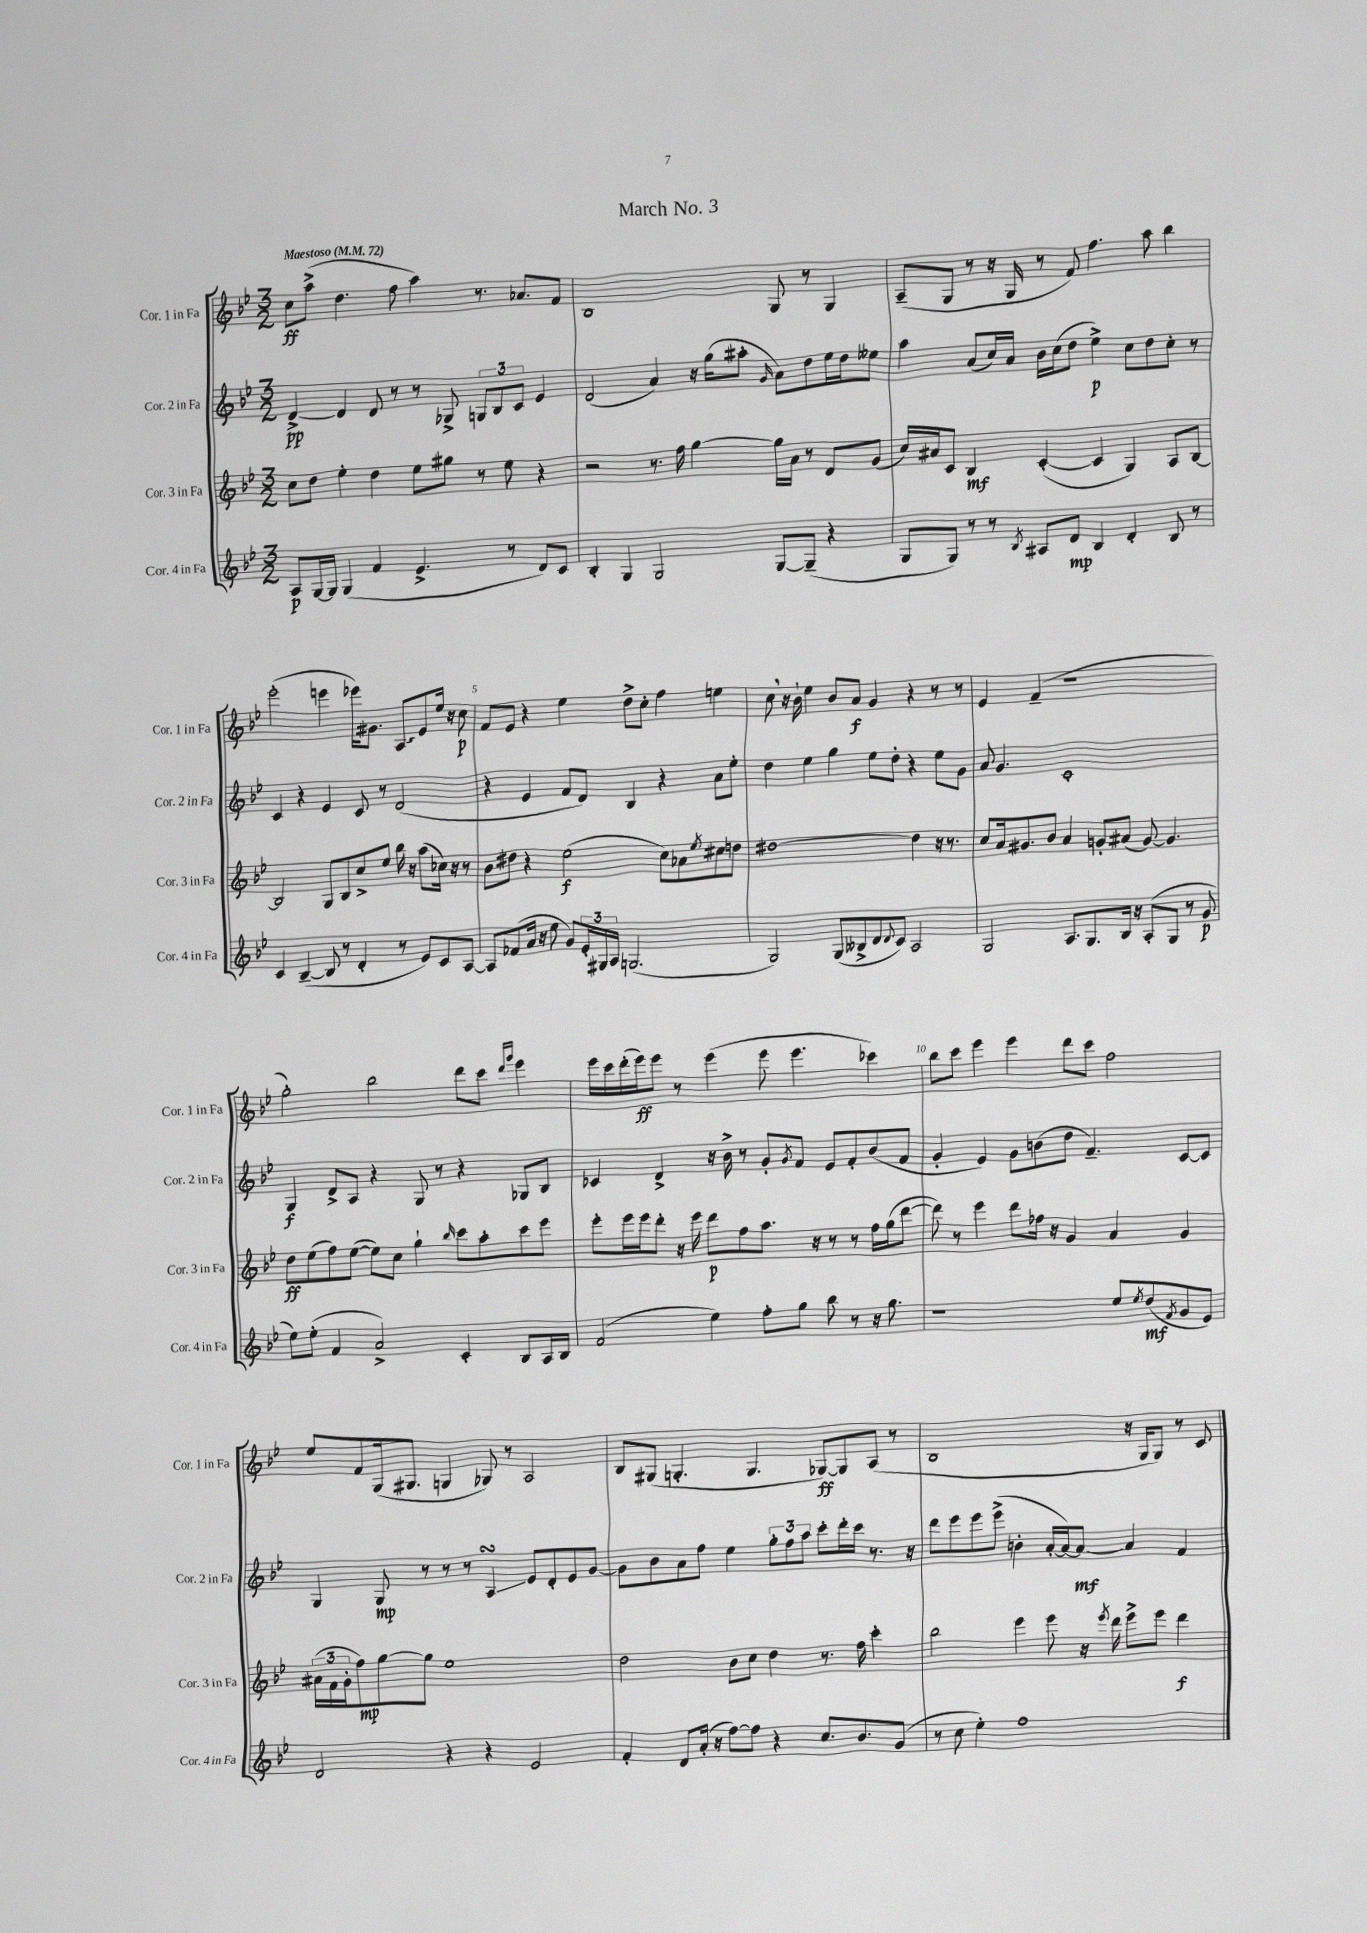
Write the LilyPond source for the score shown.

\header { title = "March No. 3" }
<<
\new StaffGroup <<
\new Staff = "s0" \with { instrumentName = "Cor. 1 in Fa" shortInstrumentName = "Cor. 1 in Fa" } {
    \clef treble \key bes \major \numericTimeSignature \time 3/2 \tempo "Maestoso" 4 = 72
    c''8\ff a''8->( d''4. f''8 a''4) r8. aes'8. f'8 |
    bes1 g8 r8 g4 |
    a8--( g8 r8 r16 g16 r8 f'8) f''4. a''8 bes''4 |
    ees'''2-.( e'''4 ees'''16) gis'8. \once \override Glissando.style = #'zigzag a8\glissando ees'8 ees''16 r16 c''8\p |
    f'8 ees'8 r4 ees''4 d''8-> c''8-. f''4 e''4 |
    c''8 \breathe r16 bes'16-! ees''4 bes'8 a'8\f g'4 r4 r8 r8 |
    ees'4 f'4--( r1 |
    g''2-.) bes''2 d'''8 c'''8 \grace { d'''16 g'''16 } ees'''4 |
    ees'''16 c'''16 d'''16-.( ees'''16\ff) ees'''8 r8 ees'''4( ees'''8 ees'''4. ces'''4) |
    bes''8 c'''8 ees'''4 ees'''4 d'''8 c'''8 f''2 |
    ees''8 f'8 g16( gis8. g4 ges8) r8 a2 |
    bes8 gis8( g4.-. g4. ges8~\ff) ges8 a8( r8 |
    bes1 r16 g16 g8) r8 c'8 \bar "|." |
}
\new Staff = "s1" \with { instrumentName = "Cor. 2 in Fa" shortInstrumentName = "Cor. 2 in Fa" } {
    \clef treble \key bes \major \numericTimeSignature \time 3/2
    d'4~->\pp d'4 d'8 r8 r8 ges8-> \tuplet 3/2 { g8 bes8 c'8 } ees'4 |
    d'2( a'4) r16 g''16( ais''8-. \grace { g'16 } a'8) d''8 ees''16 d''16 eeses''8 |
    a''4 a'8( c''16) a'16 bes'16 c''16( d''8 ees''4->\p) c''8 d''8 c''8-. r8 |
    c'4 r4 ees'4 c'8 r8 d'2( |
    r4 ees'4 f'8 d'8) bes4 r4 a'8 ees''8-. |
    d''4 ees''4 g''4 ees''8 d''8-. r4 ees''8 g'8 |
    a'8 g'4. c'1-. |
    g4\f d'8-> a8 r4 g8 r8 r4 ges8 bes8 |
    ces'4 d'4-> r16 bes'16-> r8 g'8-. \acciaccatura { g'8 } f'8 ees'8 f'8-. bes'8( f'8 |
    g'4-. ees'4) g'8 b'8( d''8 f'4.--) c'8~ c'8 |
    g4 g8\mp r8 r8 r8 a4\turn\glissando ees'8 d'8-. ees'8 g'8~ |
    g'8 bes'8 a'8 f''8 ees''4 \tuplet 3/2 { g''8-. f''8 a''8 } c'''8-. d'''16-. c'''16 r8. r16 |
    d'''8 ees'''8 ees'''8 ees'''8->( b'4-. a'16~-. a'16~) a'8~\mf a'4 f'4 \bar "|." |
}
\new Staff = "s2" \with { instrumentName = "Cor. 3 in Fa" shortInstrumentName = "Cor. 3 in Fa" } {
    \clef treble \key bes \major \numericTimeSignature \time 3/2
    c''8 d''8 ees''4-. d''4 ees''8 gis''8 r8 ees''8 r4 |
    r2 r8. f''16 g''4~ g''16 a'16 r8 d'8 g'8( |
    c''16) ais'16 c'8 bes4\mf c'4~-.( c'4 g4) a8 bes8~ |
    bes2 g8 bes8 c''8-> ees''8 bes''16 r16 a''8( ces''16) r16 r8 |
    bes'8 dis''8 r4 ees''2\f( c''8) aes'8 \acciaccatura { ees''8 } cis''8 d''8 |
    dis''1~ dis''4 r16 r8. |
    c''8 a'16 gis'8. bes'8 a'4 g'8-. ais'8( g'8~) g'4. |
    d''8\ff ees''8( f''8) ees''8~( ees''8) c''8 g''4-! \grace { bes''16 } c'''8 a''8-. c'''8 ees'''8 |
    ees'''8-. ees'''16 ees'''16 d'''8-. r16 ees'''16 d'''8\p f''8 a''8. r16 r8 r8 f''16 g''16( d'''8~ |
    d'''8) r8 ees'''4 d'''8 fes''16 r16 g'4 a'4 g'4 |
    \tuplet 3/2 { ais'16( f'16 g'16-. } f''8\mp) g''8~ g''8 ees''1 |
    d''2 bes'8 c''8 d''4 r8. f''16 c'''4-. |
    bes''2 ees'''4 ees'''8 r16 \acciaccatura { ees'''8 } d'''16 ees'''8-> ees'''8 d'''4\f \bar "|." |
}
\new Staff = "s3" \with { instrumentName = "Cor. 4 in Fa" shortInstrumentName = "Cor. 4 in Fa" } {
    \clef treble \key bes \major \numericTimeSignature \time 3/2
    a8\p g16~ g16 g4( f'4 ees'4.-> r8 d'8) c'8 |
    bes4-. g4 g2 g8~ g8--( r4 |
    g8 g8) r8 r8 \acciaccatura { bes8 } ais8 d'8\mp bes4 d'4-. bes8 r8 |
    c'4 bes4~--( bes8 r8 d'4-. r8 ees'8) c'8 a8~ |
    a8 fes'8( a'16 r16 ees''8 g'8) \tuplet 3/2 { ees'16-. gis16 a16 } g2.( |
    g2) g8( beses8-> d'8 \appoggiatura { d'8 } c'8) a2 |
    g2 a8. g8. bes16 r16 a8-.( g8 r8 g'8\p |
    ees''8) ees''8-.( f'4 a'2->) c'4-. bes8 a16 bes16 |
    f'2( ees''4) f''8-. g''8 bes''8 r8 r16 g''8. |
    r1 ees''8 \acciaccatura { ees''8 } d''8\mf( \acciaccatura { f'8 } g'8 ees'8) |
    d'2 r4 r4 ees'2 |
    f'4-. d'8 a'16-.( r16 f''8~) f''8 r4 c''8. bes'8. g'8( |
    r8 c''8 ees''4-.) f''1 \bar "|." |
}
>>
>>
\layout { \context { \Score \override BarNumber.break-visibility = ##(#f #t #t) barNumberVisibility = #(every-nth-bar-number-visible 5) } }
